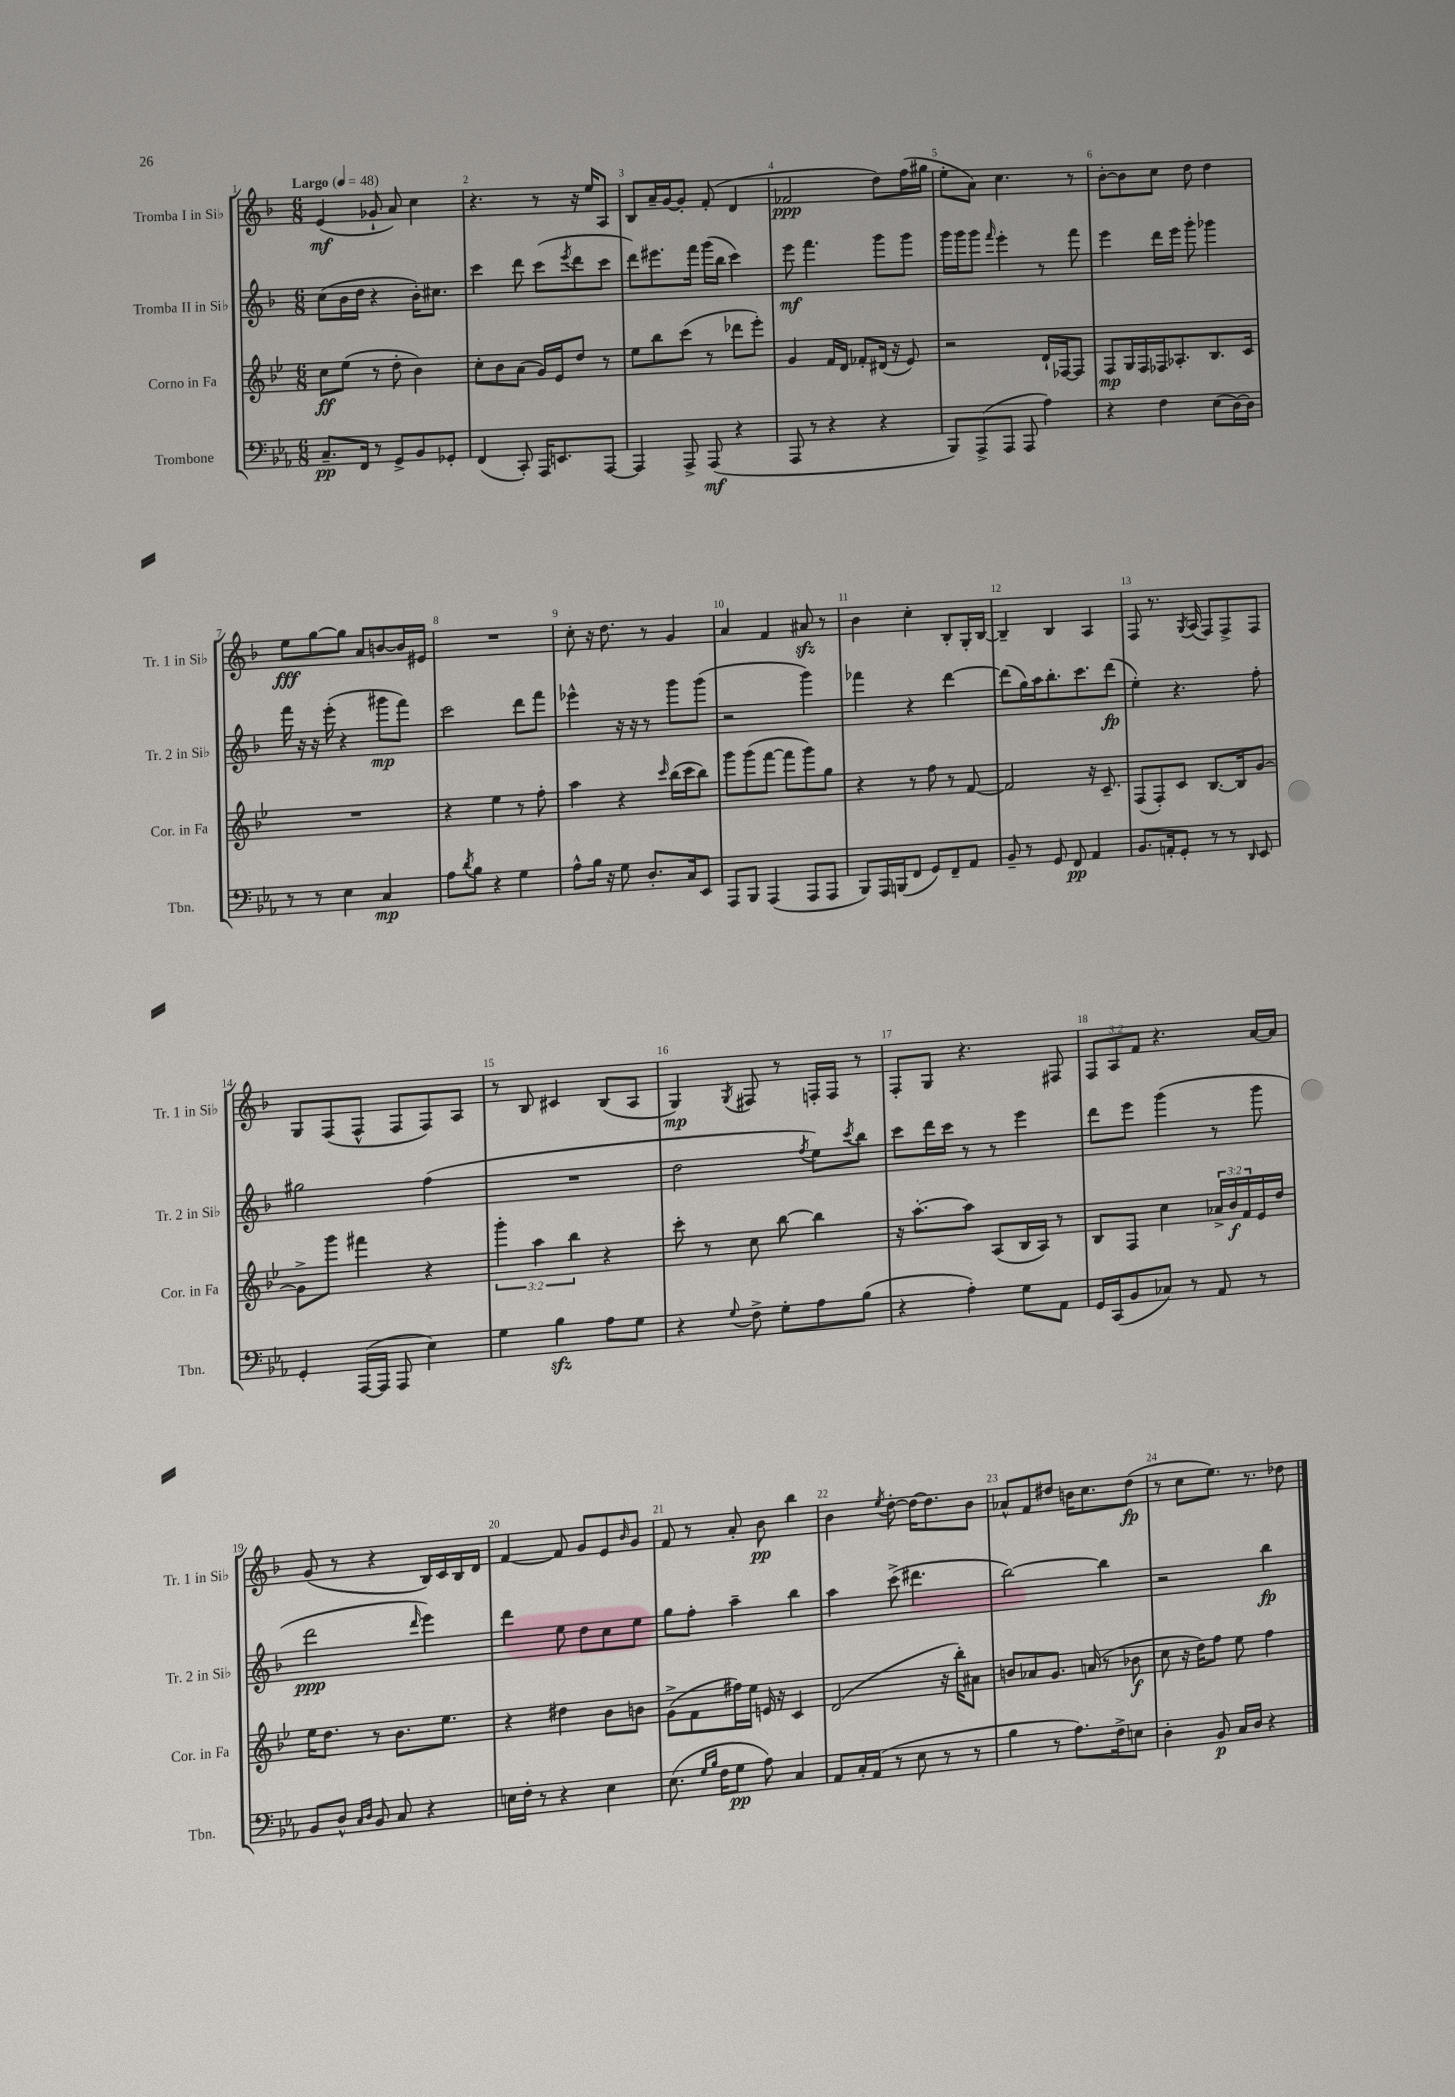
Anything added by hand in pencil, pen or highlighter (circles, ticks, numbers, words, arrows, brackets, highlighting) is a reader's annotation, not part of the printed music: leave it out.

**kern	**kern	**kern	**kern
*staff4	*staff3	*staff2	*staff1
*clefF4	*clefG2	*clefG2	*clefG2
*k[b-e-a-]	*k[b-e-]	*k[b-]	*k[b-]
*M6/8	*M6/8	*M6/8	*M6/8
*MM48	*MM48	*MM48	*MM48
8.C~/L	8cc\L	(8cc\L	(4e/
.	(8ee-\J	16b-\L	.
16FF/Jk	.	16dd\JJ	.
8r	8r	4r	8g-`/
8GG^/L	8dd'\	.	8a/)
8BB-/	4b-\)	16b-'\LK)	4cc\
.	.	8.cc#\J	.
8GG-'/J	.	.	.
=	=	=	=
(4FF/	8cc'\L	4ccc\	4.r
.	8b-\	.	.
8CC'/)	(8a\J	8ddd\	.
16AAA-/LK	16g/LL)	(8ccc\L	8r
8.EE/	16e-/J	.	.
.	.	8qeee/	.
.	8dd/J	8ddd\	16r
.	.	.	16ee/LK
[8AAA-/J	8r	8ccc\J	8A/J
=	=	=	=
4AAA-/]	8ee-\L	8ddd\L)	8B-/L
.	8bb-\	8.eee#\	16a~/L
.	.	.	[16g/J
8AAA-^/	(8ccc\J	.	8g'/]J
.	.	16fff\Jk	.
(8AAA-/	8r	(16ggg\LL	(8f'/
.	.	16bb-\JJ	.
4r	8ddd-\L	4ccc\)	4d/
.	8eee-'\J)	.	.
=	=	=	=
8AAA-/	4g/	8eee\	2f-/
8r	.	4.fff\	.
4r	16f/LL	.	.
.	16d/JJ	.	.
.	8f-'/L	.	.
4r	(16d#/Jk	8ggg\L	8dd\L)
.	16r	.	.
.	8e-/)	8ggg\J	(16ff\L
.	.	.	16gg#\JJ
=	=	=	=
8BBB-/L)	2r	16ggg\LL	8ee'\L
.	.	16ggg\J	.
(8AAA-^/	.	8ggg\J	8a\J)
.	.	16qqfff/	.
8AAA-/J	.	4eee'\	4.cc\
8AAA-/	.	.	.
4A-\)	16d`/LL	8r	.
.	[16F-/J	.	.
.	8F-/]J	8fff\	8r
=	=	=	=
4r	8F/L	4eee\	[8b-'\L
.	16G/L	.	8b-\]
.	16F/	.	.
4F\	16F-/J	16ddd\LL	8cc\J
.	8.A-'/	16eee\JJ	.
.	.	8ggg'\	8dd\
(8E-\L	8.B-/	4ggg-\	4dd\
[16D\L)	.	.	.
16D\]JJ	16c/Jk	.	.
=	=	=	=
8r	2.r	16fff\	8ee\L
.	.	16r	.
8r	.	16r	[8gg\
.	.	(16eee'\	.
4E-\	.	4r	8gg\]J
.	.	.	8a/L
4C/	.	8ggg#\L	[8b/
.	.	8fff\J)	16b/]L
.	.	.	16e#/JJ
=	=	=	=
8A-\L	4r	2ccc\	2.r
8qd/	.	.	.
8B-\J	.	.	.
4r	4ee-\	.	.
4G\	8r	8ddd\L	.
.	8ff'\	8fff\J	.
=	=	=	=
8A-^^\L	4aa\	4eee-^^\	8cc'\
16B-\Jk	.	.	16r
16r	.	.	8.dd\
8G\	4r	16r	.
.	.	16r	.
8.D'/L	.	8r	8r
.	16qqccc/	.	.
.	(16bb-\LL	8ggg\L	4g/
16C/k	16ccc\J	.	.
8EE-/J	8bb-\J)	(8ggg\J	.
=	=	=	=
8AAA-/L	8ggg\L	2r	4a/
8BBB-/J	(8ggg\	.	.
(4AAA-/	[8fff\J	.	4f/
.	8fff\]L	.	.
8AAA-/L	8ggg\)	4ggg\)	8a#/
8AAA-/J	8gg\J	.	8r
=	=	=	=
8BBB-/L)	4r	4fff-\	4b-\
16AAA-/L	.	.	.
(16BBB/J	.	.	.
8FF/J	8r	4r	4cc'\
8GG/L)	8ff\	.	.
8FF~/	8r	[4ddd\	8B-'/L
8AA-/J	[8f/	.	16G'/L
.	.	.	[16B-/JJ
=	=	=	=
8BB-~/	2f/]	(8ddd\]L	4B-~/]
8r	.	16gg\L)	.
.	.	16aa\J	.
8GG/	.	8.bb-'\	4B-/
8FF/	.	.	.
.	.	8.ccc\	.
4AA-/	16r	.	4A/
.	8.c~/	.	.
.	.	(8ddd\J	.
=	=	=	=
8.BB-/L	(8F/L	4ee'\)	8F/
.	8F'/)	.	8.r
16AA'/k	.	.	.
8GG'/J	8c/J	4.r	.
.	.	.	8qG/
.	.	.	(16A/
8r	[8.B-/L	.	8F/L)
8r	.	.	8F^/
.	16B-/]k	.	.
16qqDD/	.	.	.
8EE-/	[8g/J	8ff'\	8F/J
=	=	=	=
4GG'/	8g^\]L	2gg#\	8G/L
.	8ggg\J	.	(8F/
([16AAA-/LL	4fff#\	.	8F^^/J
16AAA-/]JJ	.	.	.
8AAA-/	.	.	8F/L
4E-\)	4r	(4ff\	8F/)
.	.	.	8A/J
=	=	=	=
4G\	6ggg'\	2.r	8r
.	.	.	8B-/
.	6aa\	.	.
4B-\	.	.	4c#/
.	6bb-\	.	.
8A-\L	4r	.	(8B-/L
8G\J	.	.	8A/J
=	=	=	=
4r	8ccc'\	2dd\	4G/)
.	8r	.	.
8qqG/	.	.	8qG/
8F^\	8cc\	.	8F#/
8G'\L	[8bb-\	.	8r
.	.	8qff/	.
8A-\	4bb-\]	8ee\L)	16F'/LL
.	.	.	16F/JJ
.	.	8qccc/	.
(8B-\J	.	8bb-\J	8r
=	=	=	=
4r	16r	8ccc\L	8F'/L
.	[8.aa'\L	.	.
.	.	16ddd\L	8G/J
.	.	16ccc\JJ	.
4A-'\)	8aa\]J	8r	4.r
.	(8A/L	8r	.
8G\L	16B-/L	4eee\	.
.	16A/JJ)	.	.
8AA-\J	8r	.	8F#/
=	=	=	=
16GG/LL	8B-/L	8ddd\L	12F/L
(16CC/J	.	.	.
.	.	.	12A/
8BB-/	8F/J	8eee\J	.
.	.	.	12f/J
8C-/J)	4cc\	(4ggg\	4.r
8r	.	.	.
8AA-/	24a-^/LL	8r	.
.	24b-/	.	.
.	24f/	.	.
8r	16e-/	8ggg\	[16a/LL
.	16dd/JJ	.	16a/]JJ
=	=	=	=
8BB-/L	16ee-\LK	2ddd\	(8g/
.	8.dd\J	.	.
8D^^/J	.	.	8r
16qqC/LL	.	.	.
16qqD/JJ	.	.	.
8BB-/	8r	.	4r
8C/	8.b-\L	.	.
.	.	16qqddd/	.
4r	.	4eee\)	16B-/LL)
.	8.ee-\J	.	16c/
.	.	.	16B-/
.	.	.	16d/JJ
=	=	=	=
16E\LL	4r	4ddd\	[4f/
16F'\JJ	.	.	.
8r	.	.	.
4r	4dd#\	8ee\	8f/]
.	.	8dd\L	8g/L
4E\	8b-\L	8cc\	8e/
.	.	.	16qqb-/
.	8b\J	8ee\J	8g/J
=	=	=	=
(8.E-\	(8g^\L	8gg\L	8f/
.	8f\	8ff'\J	8r
16qqG/LL	.	.	.
16qqB-/JJ	.	.	.
16F\LK	.	.	.
8G\J	16ff#\L)	4aa~\	8a'/
.	16ee-\JJ	.	.
8A-\)	16e/	.	8b-\
.	16r	.	.
4C/	4c/	4bb-\	4bb-\
=	=	=	=
8AA-/L	(2d/	4aa\	4b-\
16C'/L	.	.	.
(16AA-/JJ	.	.	.
.	.	.	8qee/
8r	.	(8ccc^\	[8dd'\
8E-\	.	4.ddd#\	16dd\_LK
.	.	.	8.dd\]
8r	16r	.	.
.	16bb-'\LK)	.	.
8r	8a#\J	.	8b-\J
=	=	=	=
4B-\	8b/L	[2bb-\)	8a-^^/L
.	8a-/	.	8f/
8r	8.g/J	.	8dd#/J
8.A-\L)	.	.	16b\LK
.	(16a/	.	8.cc\
.	8r	4bb-\]	.
16F^\k	.	.	.
8E\J	8b-\	.	(8dd#\J
=	=	=	=
4D'\	8cc\	2r	8r
.	16r	.	8cc\L
.	16dd\LK)	.	.
8BB-/	8ff\J	.	8.ee\J)
16C/LL	8ee-\	.	.
16D/JJ	.	.	8.r
4r	4ff\	4bb-\	.
.	.	.	8dd-\
==	==	==	==
*-	*-	*-	*-
